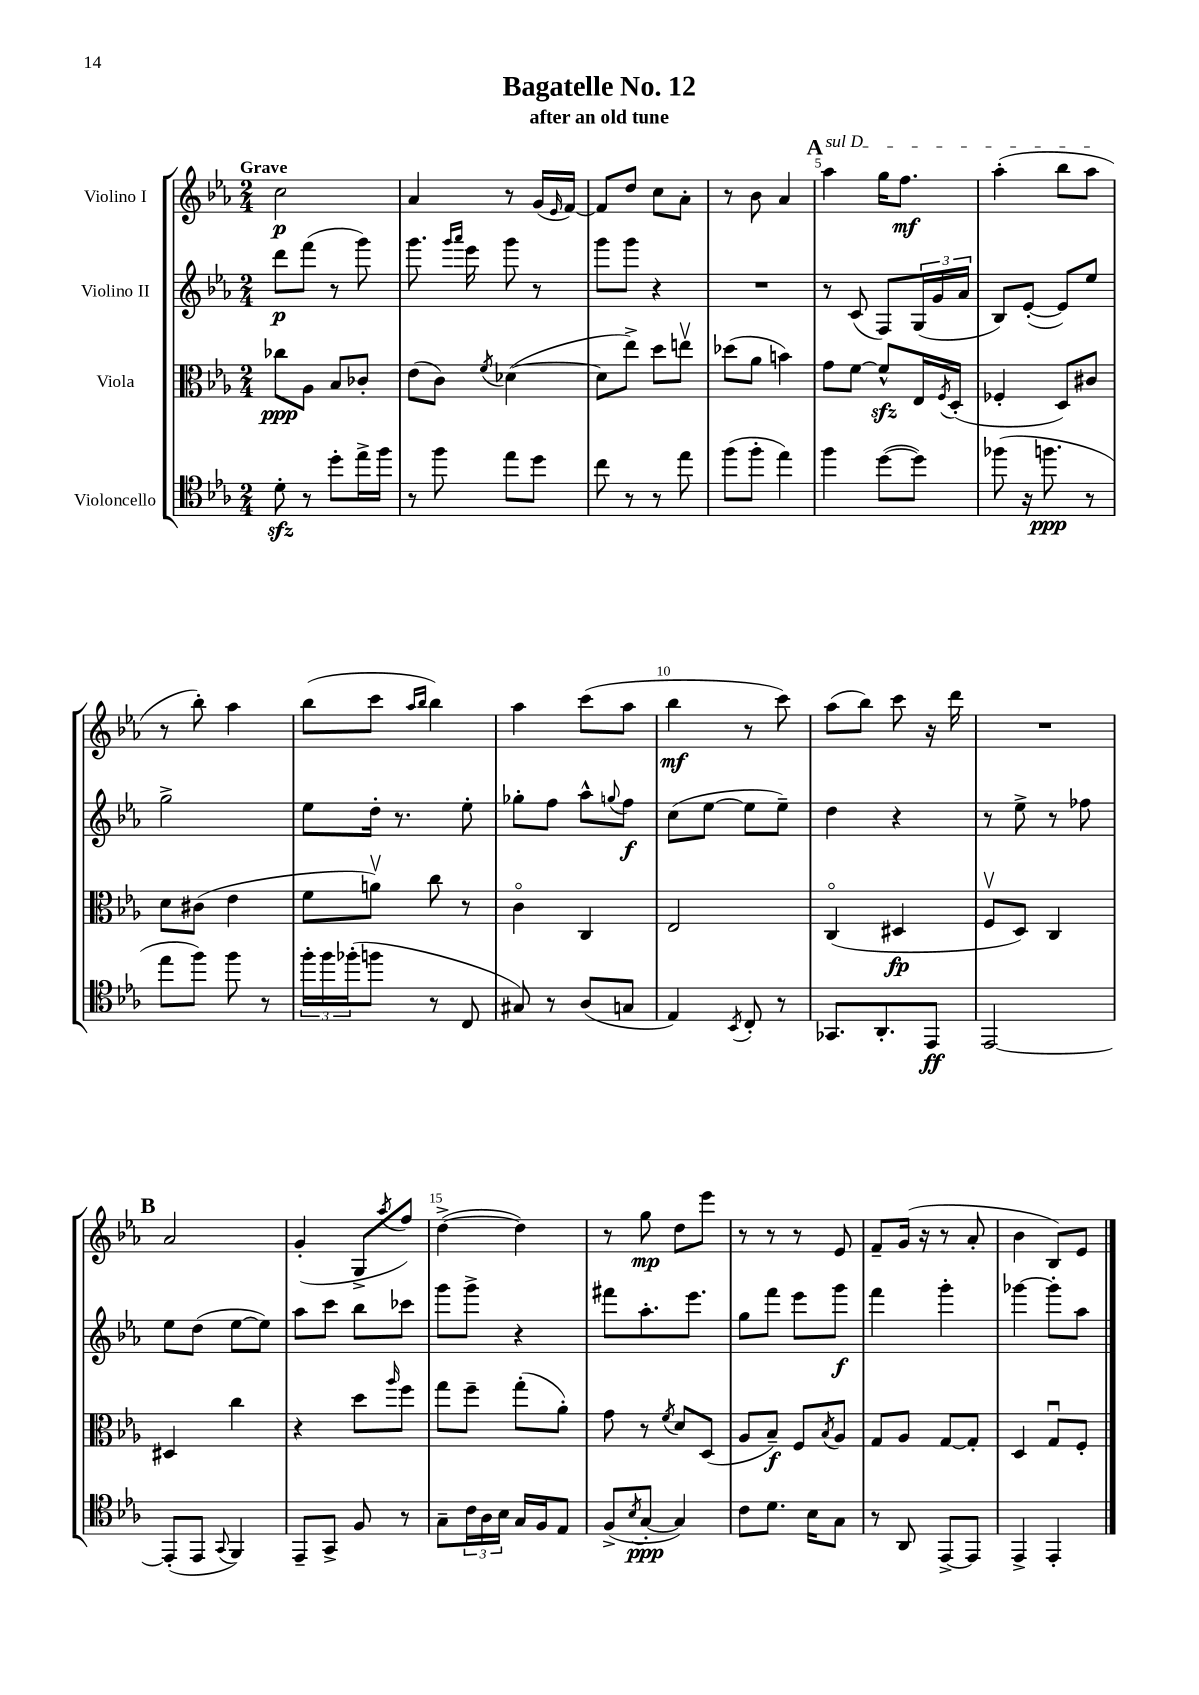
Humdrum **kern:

**kern	**dynam	**kern	**dynam	**kern	**dynam	**kern	**dynam
*part4	*part4	*part3	*part3	*part2	*part2	*part1	*part1
*staff4	*staff4	*staff3	*staff3	*staff2	*staff2	*staff1	*staff1
*I"Violoncello	*	*I"Viola	*	*I"Violino II	*	*I"Violino I	*
*clefC4	*	*clefC3	*	*clefG2	*	*clefG2	*
*k[b-e-a-]	*	*k[b-e-a-]	*	*k[b-e-a-]	*	*k[b-e-a-]	*
*M2/4	*	*M2/4	*	*M2/4	*	*M2/4	*
=1	=1	=1	=1	=1	=1	=1	=1
!	!	!	!	!	!	!LO:TX:a:B:t=Grave	!
8dzz'\	.	8cc-X\L	ppp	8ddd\L	p	2cc\	p
8r	.	8A-\J	.	(8fff\J	.	.	.
8dd'\L	.	8B-/L	.	8r	.	.	.
16ee-^\L	.	8c-X'/J	.	8ggg\)	.	.	.
16ff\JJ	.	.	.	.	.	.	.
=2	=2	=2	=2	=2	=2	=2	=2
8r	.	(8e-\L	.	8.ggg\	.	4a-/	.
8ff\	.	8c\J)	.	.	.	.	.
.	.	.	.	16qqggg/LL	.	.	.
.	.	.	.	16qqaaa-/JJ	.	.	.
.	.	.	.	16eee-\	.	.	.
.	.	8qf/	.	.	.	.	.
8ee-\L	.	([4d-X\	.	8ggg\	.	8r	.
8dd\J	.	.	.	8r	.	(16g/LL	.
.	.	.	.	.	.	16qqe-/	.
.	.	.	.	.	.	[16f/JJ)	.
=3	=3	=3	=3	=3	=3	=3	=3
8cc\	.	8d-\L]	.	8ggg\L	.	8f/L]	.
8r	.	8ee-^\J)	.	8ggg\J	.	8dd/J	.
8r	.	8dd\L	.	4r	.	8cc\L	.
8ee-\	.	8eenv\J	.	.	.	8a-'\J	.
=4	=4	=4	=4	=4	=4	=4	=4
(8ff\L	.	(8dd-X\L	.	2r	.	8r	.
8ff'\J	.	8a-\J	.	.	.	8b-\	.
4ee-\)	.	4bn\)	.	.	.	4a-/	.
!!LO:REH:place=s1:t=A
=5	=5	=5	=5	=5	=5	=5	=5
!	!	!	!	!	!	!LO:TX:a:i:t=sul D	!
4ff\	.	8g\L	.	8r	.	4aa-\	.
.	.	[8f\J	.	(8c/	.	.	.
([8dd\L	.	8fzz^^/L]	.	8F/L)	.	16gg\KL	.
.	.	.	.	.	.	8.ff\J	mf
8dd\J])	.	16E-/L	.	(24G/L	.	.	.
.	.	.	.	24g/	.	.	.
.	.	8qF/	.	.	.	.	.
.	.	(16D'/JJ	.	.	.	.	.
.	.	.	.	24a-/JJ	.	.	.
=6	=6	=6	=6	=6	=6	=6	=6
(8ff-X\	.	4F-X'/	.	8B-/L)	.	(4aa-'\	.
16r	.	.	.	([8e-'/J	.	.	.
8.ffn\	ppp	.	.	.	.	.	.
.	.	8D/L)	.	8e-/L])	.	8bb-\L	.
8r	.	8c#X/J	.	8ee-/J	.	8aa-\J	.
!!LO:LB:g=z
=7	=7	=7	=7	=7	=7	=7	=7
8ee-\L	.	8d\L	.	2gg^\	.	8r	.
8ff\J)	.	(8c#X\J	.	.	.	8bb-'\)	.
8ff\	.	4e-\	.	.	.	4aa-\	.
8r	.	.	.	.	.	.	.
=8	=8	=8	=8	=8	=8	=8	=8
24ff'\LL	.	8f\L	.	8ee-\L	.	(8bb-\L	.
24ff\	.	.	.	.	.	.	.
(24ff-X'\J	.	.	.	.	.	.	.
8ffn\J	.	8anv\J)	.	16dd'\Jk	.	8ccc\J	.
.	.	.	.	8.r	.	.	.
.	.	.	.	.	.	16qqaa-/LL	.
.	.	.	.	.	.	16qqbb-/JJ	.
8r	.	8cc\	.	.	.	4bb-\)	.
8C/	.	8r	.	8ee-'\	.	.	.
=9	=9	=9	=9	=9	=9	=9	=9
8G#X/)	.	4c\	.	8gg-X'\L	.	4aa-\	.
8r	.	.	.	8ff\J	.	.	.
(8A-/L	.	4C/	.	8aa-^^\L	.	(8ccc\L	.
.	.	.	.	8qqggn/	.	.	.
8Gn/J	.	.	.	8ff\J	f	8aa-\J	.
=10	=10	=10	=10	=10	=10	=10	=10
4E-/)	.	2E-/	.	(8cc\L	.	4bb-\	mf
.	.	.	.	[8ee-\J	.	.	.
8qBB-/	.	.	.	.	.	.	.
8C'/	.	.	.	8ee-\L]	.	8r	.
8r	.	.	.	8ee-~\J)	.	8ccc\)	.
=11	=11	=11	=11	=11	=11	=11	=11
8.GG-X/L	.	(4C/	.	4dd\	.	(8aa-\L	.
.	.	.	.	.	.	8bb-\J)	.
8.AA-'/	.	.	.	.	.	.	.
.	.	4D#X/	fp	4r	.	8ccc\	.
8EE-/J	ff	.	.	.	.	16r	.
.	.	.	.	.	.	16ddd\	.
=12	=12	=12	=12	=12	=12	=12	=12
[2EE-/	.	8Fv/L	.	8r	.	2r	.
.	.	8D/J)	.	8ee-^\	.	.	.
.	.	4C/	.	8r	.	.	.
.	.	.	.	8ff-X\	.	.	.
!!LO:LB:g=z
!!LO:REH:place=s1:t=B
=13	=13	=13	=13	=13	=13	=13	=13
(8EE-'/L]	.	4D#X/	.	8ee-\L	.	2a-/	.
8EE-/J	.	.	.	(8dd\J	.	.	.
8qqGG/	.	.	.	.	.	.	.
4FF/)	.	4cc\	.	[8ee-\L	.	.	.
.	.	.	.	8ee-\J])	.	.	.
=14	=14	=14	=14	=14	=14	=14	=14
8EE-~/L	.	4r	.	8aa-\L	.	(4g'/	.
8GG^/J	.	.	.	8ccc\J	.	.	.
8F/	.	8dd\L	.	8bb-\L	.	8G^/L	.
.	.	16qqaa-/	.	.	.	8qaa-/	.
8r	.	8ff\J	.	8ccc-X\J	.	8ff/J)	.
=15	=15	=15	=15	=15	=15	=15	=15
8G~\L	.	8gg\L	.	8ggg\L	.	([4dd^\	.
24c\L	.	8ff~\J	.	8ggg^\J	.	.	.
24A-\	.	.	.	.	.	.	.
24B-\JJ	.	.	.	.	.	.	.
16G/LL	.	(8gg'\L	.	4r	.	4dd\])	.
16F/J	.	.	.	.	.	.	.
8E-/J	.	8a-'\J)	.	.	.	.	.
=16	=16	=16	=16	=16	=16	=16	=16
(8F^/L	.	8g\	.	8fff#X\L	.	8r	.
8qB-/	.	.	.	.	.	.	.
[8G'/J	ppp	8r	.	8.aa-'\	.	8gg\	mp
.	.	8qf/	.	.	.	.	.
4G/])	.	8d/L	.	.	.	8dd\L	.
.	.	.	.	8.eee-\J	.	.	.
.	.	(8D/J	.	.	.	8eee-\J	.
=17	=17	=17	=17	=17	=17	=17	=17
8c\L	.	8A-/L	.	8gg\L	.	8r	.
8.d\J	.	8B-~/J)	f	8fff\J	.	8r	.
.	.	8F/L	.	8eee-\L	.	8r	.
16B-\KL	.	.	.	.	.	.	.
.	.	8qB-/	.	.	.	.	.
8G\J	.	8A-/J	.	8ggg\J	f	8e-/	.
=18	=18	=18	=18	=18	=18	=18	=18
8r	.	8G/L	.	4fff\	.	8f~/L	.
8AA-/	.	8A-/J	.	.	.	(16g/Jk	.
.	.	.	.	.	.	16r	.
[8EE-^/L	.	[8G/L	.	4ggg'\	.	8r	.
8EE-/J]	.	8G'/J]	.	.	.	8a-'/	.
=19	=19	=19	=19	=19	=19	=19	=19
4EE-^/	.	4D/	.	[4ggg-X\	.	4b-\	.
4EE-'/	.	8Gu/L	.	8ggg-'\L]	.	8B-/L)	.
.	.	8F'/J	.	8aa-\J	.	8e-/J	.
==	==	==	==	==	==	==	==
*-	*-	*-	*-	*-	*-	*-	*-
